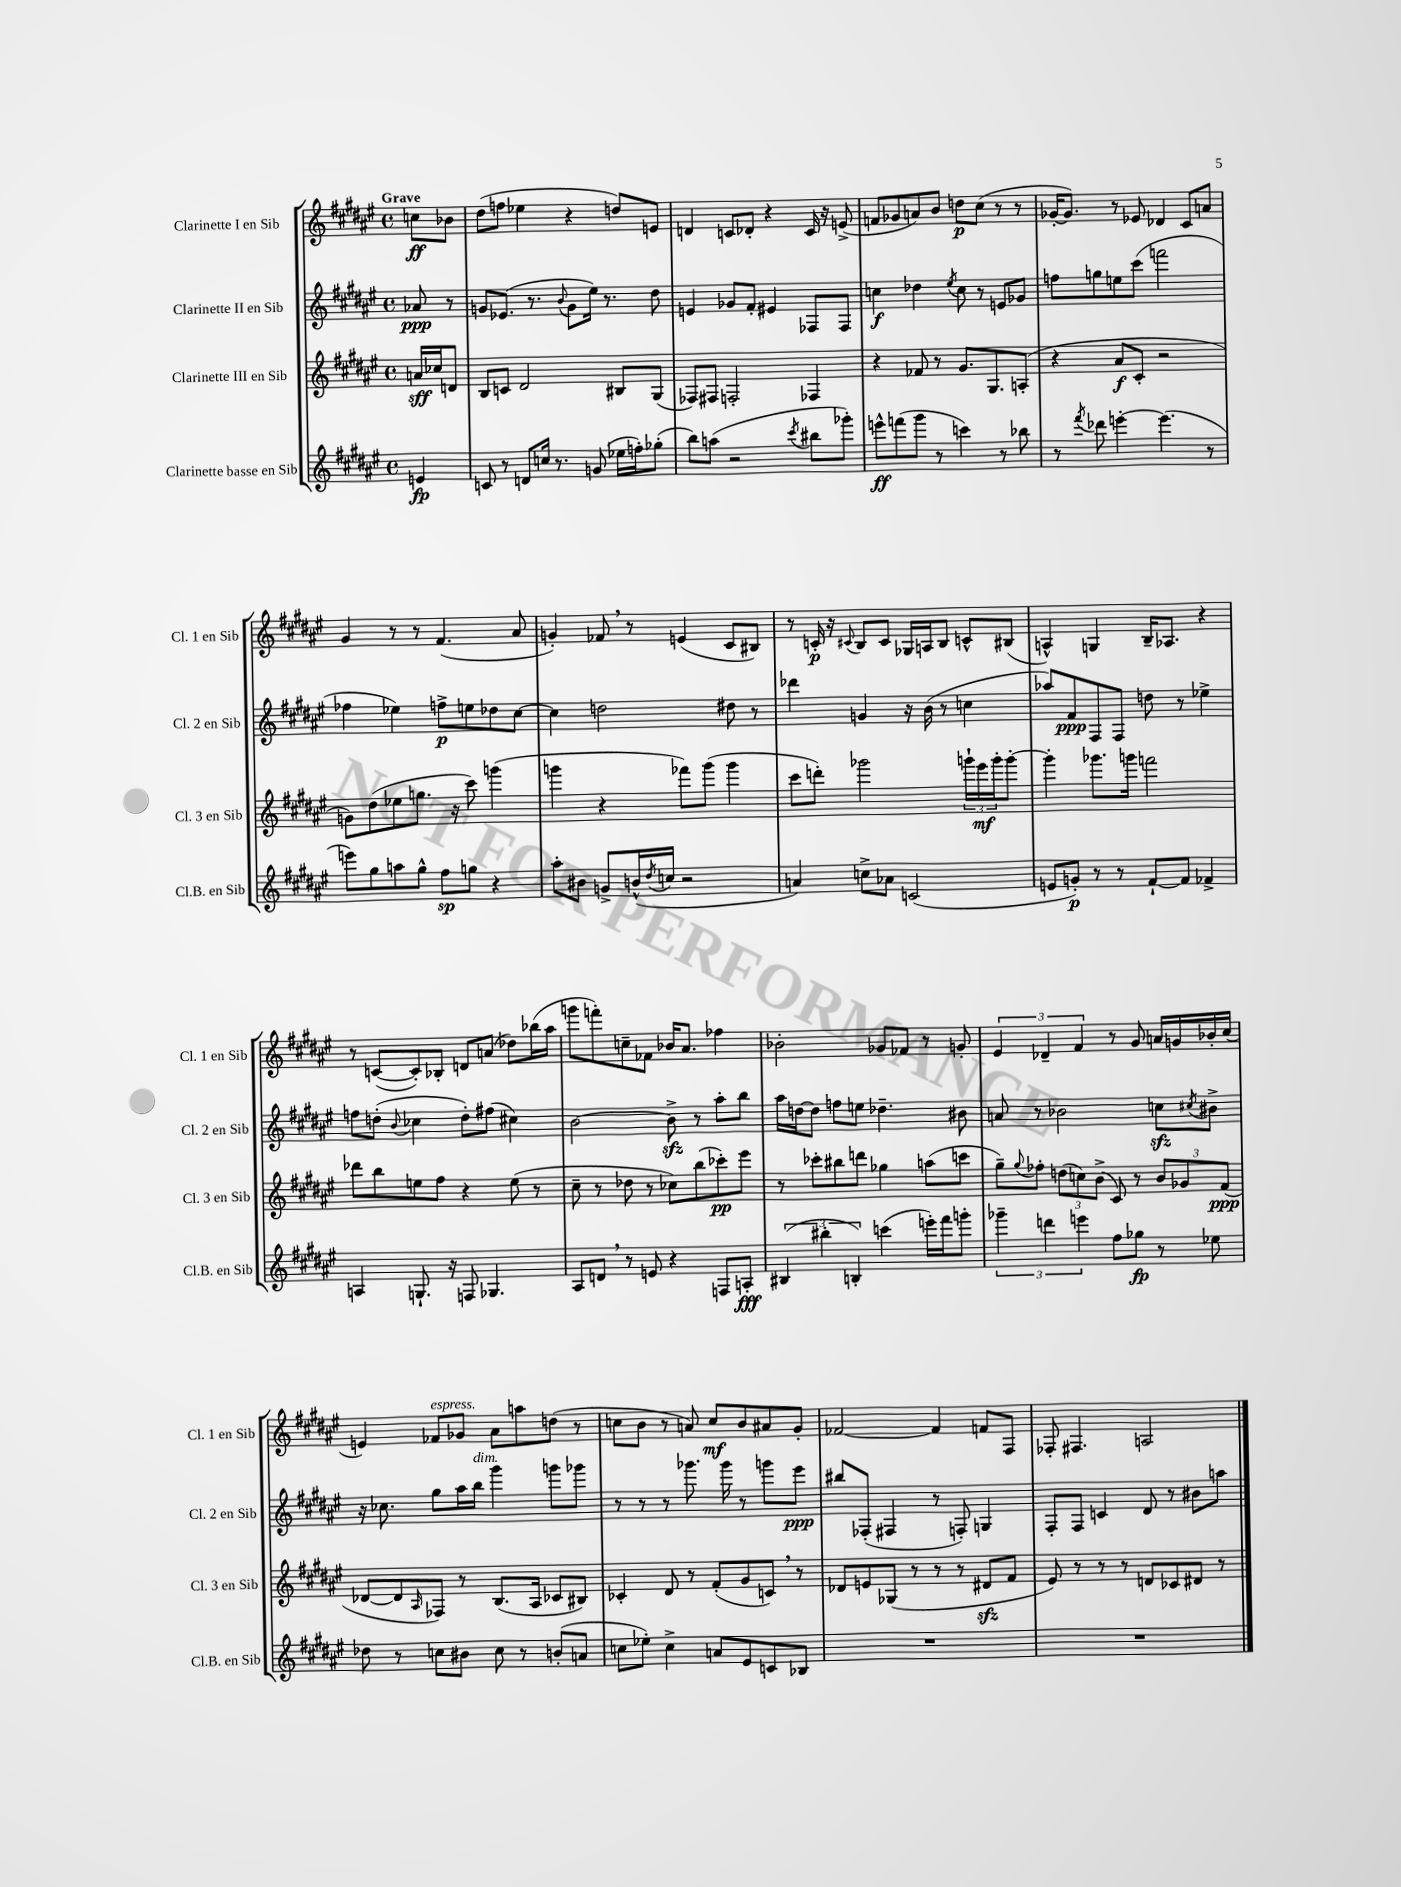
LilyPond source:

<<
\new StaffGroup <<
\new Staff = "s0" \with { instrumentName = "Clarinette I en Sib" shortInstrumentName = "Cl. 1 en Sib" } {
    \clef treble \key fis \major \defaultTimeSignature \time 4/4 \partial 4 \tempo "Grave"
    c''8\ff bes'8 |
    dis''8( f''8 ees''4 r4 d''8) e'8 |
    d'4 c'8 des'8-. r4 c'16 r16 e'8->( |
    f'8 ges'8 a'8) b'8 d''8\p cis''8( r8 r8 |
    ges'16~-. ges'8.) r8 ees'8 des'4 cis'8 a'8 |
    gis'4 r8 r8 fis'4.( ais'8 |
    g'4-.) fes'8 \breathe r8 e'4( cis'8 bis8) |
    r8 c'16-.\p r16 \appoggiatura { cis'8 } b8 cis'8 ges16 a16 b8 c'8-^ bis8( |
    a4-^) g4 b16-- aes8. r4 |
    r8 c'8~( c'8-.) bes8-. d'8 a'8( des''8) bes''16( ais''16 |
    g'''8 f'''8-.) c''8-- fes'8 bes'16 ais'8. fes''4 |
    bes'2-. ges'8 fes'8 r8 g'8-. |
    \tuplet 3/2 { eis'4 des'4-- fis'4 } r8 gis'8 a'16 g'16 bes'16-. cis''16( |
    e'4) fes'8^\markup { \italic "espress." } ges'8 ais'8 a''8 d''8( r8 |
    c''8 b'8 r8 a'8) c''8\mf b'8 ais'8 gis'8-. |
    fes'2~ fes'4 f'8 fis8 |
    fes8-. fis4. a2 \bar "|." |
}
\new Staff = "s1" \with { instrumentName = "Clarinette II en Sib" shortInstrumentName = "Cl. 2 en Sib" } {
    \clef treble \key fis \major \defaultTimeSignature \time 4/4 \partial 4
    aes'8\ppp r8 |
    g'8 ees'8.( r8. \appoggiatura { b'8 } g'8 eis''16) r8. dis''8 |
    e'4 ges'8 fis'8-. eis'4 fes8 fes8 |
    c''4\f des''4 \acciaccatura { eis''8 } c''8 r8 e'8 ges'8 |
    f''8 g''8 e''8 cis'''8( f'''2 |
    fes''4 ees''4) f''8->\p e''8 des''8 cis''8~ |
    cis''4 d''2 dis''8 r8 |
    des'''4 g'4 r16 b'16( r8 c''4 |
    aes''8) fis'8\ppp fis8 fis8 d''8 r8 ees''4-> |
    f''8 d''8-.( \appoggiatura { b'8 } ces''4 d''8-.) fis''8( cis''4) |
    b'2~ b'8->\sfz r8 ais''8-. b''8 |
    ais''16 d''16~ d''8 f''8 e''8 des''4.-- bis'8 |
    a'8 r8 bes'2 c''8\sfz \acciaccatura { cis''8 } bis'8-> |
    r16 ces''8. gis''8 ais''16 b''16^\markup { \italic "dim." } gis'''4 g'''8 ges'''8 |
    r8 r8 r8 ges'''8. ges'''16 r8 g'''8 eis'''8\ppp |
    bis''8 fes8-.( fis4 r8 f8-.) g4 |
    fis8-. fis8 c'4 dis'8 r8 bis'8 a''8 \bar "|." |
}
\new Staff = "s2" \with { instrumentName = "Clarinette III en Sib" shortInstrumentName = "Cl. 3 en Sib" } {
    \clef treble \key fis \major \defaultTimeSignature \time 4/4 \partial 4
    a'16\sff ces''16 d'8 |
    b8 c'8 dis'2 bis8 gis8( |
    fes8) fis8 f2-. fes4 |
    r4 fes'8 r8 gis'8. gis8. a8-.( |
    r4 ais'8\f cis'8-. r2 |
    g'8) dis''8( ees''8 g''8. r16 cis'''8) g'''4( |
    g'''4 r4 fes'''8) g'''8( g'''4 |
    cis'''8 d'''8-.) ges'''2 \tuplet 3/2 { g'''16-! eis'''16\mf g'''16-. } g'''8~-. |
    g'''4-. ges'''8. g'''16 f'''2 |
    des'''8 b''8 e''8 fis''8 r4 e''8( r8 |
    cis''8-- r8 des''8 r8 ces''8) b''8( ces'''8-.\pp) eis'''8 |
    r8 ces'''8-. bis''8 d'''8 ges''4 a''8( c'''8 |
    gis''8--) \appoggiatura { gis''8 } fes''8-. \tuplet 3/2 { d''8( c''8) b'8->( } cis'8) r8 \tuplet 3/2 { b'8 ges'8 fis'8\ppp( } |
    des'8~ des'8 \grace { ais16 } fes8) r8 b8.( ais16 ces'8 bis8) |
    ces'4-. dis'8 r8 fis'8-.( gis'8 c'8) \breathe r8 |
    des'8 e'8 ges8( r8 r8 r8 dis'8\sfz fis'8 |
    eis'8) r8 r8 r8 d'8 ces'8 dis'8 r8 \bar "|." |
}
\new Staff = "s3" \with { instrumentName = "Clarinette basse en Sib" shortInstrumentName = "Cl.B. en Sib" } {
    \clef treble \key fis \major \defaultTimeSignature \time 4/4 \partial 4
    e'4\fp |
    c'8 r8 d'8 c''16 r8. g'8( ees''16 f''16-.) ges''8-.( |
    b''8) a''8( r2 \acciaccatura { cis'''8 } bis''8 ges'''8-.) |
    e'''8-^\ff f'''8( gis'''8 r8 c'''4) r8 bes''8 |
    r8 \acciaccatura { fis'''8 } des'''8 e'''4~-. e'''4.( r8 |
    e'''8) gis''8 a''8 gis''8-^ fis''8\sp g''8 r4 |
    ais''8-. bis'8 g'8-> b'16-^( \acciaccatura { dis''8 } c''16 r2 |
    a'4) c''8-> aes'8 c'2( |
    e'8 g'8-.\p) r8 r8 fis'8~-! fis'8 fes'4-> |
    a4 g8.-! r16 f8 ges4. |
    ais8 d'8 \breathe r8 e'8 r4 f8 a8-.\fff |
    \tuplet 3/2 { bis4( bis''4-. b4-.) } c'''4( e'''16-.) fis'''16 g'''8-. |
    \tuplet 3/2 { ges'''4-- d'''4 e'''4 } fis''8 ges''8\fp r8 ees''8 |
    des''8 r8 c''8 bis'8 c''8 r8 b'8-.( a'8 |
    c''8 ees''8-.) c''4-> a'8 eis'8 c'8 bes8 |
    R1 |
    R1 \bar "|." |
}
>>
>>
\layout { \context { \Score \remove "Bar_number_engraver" } }
